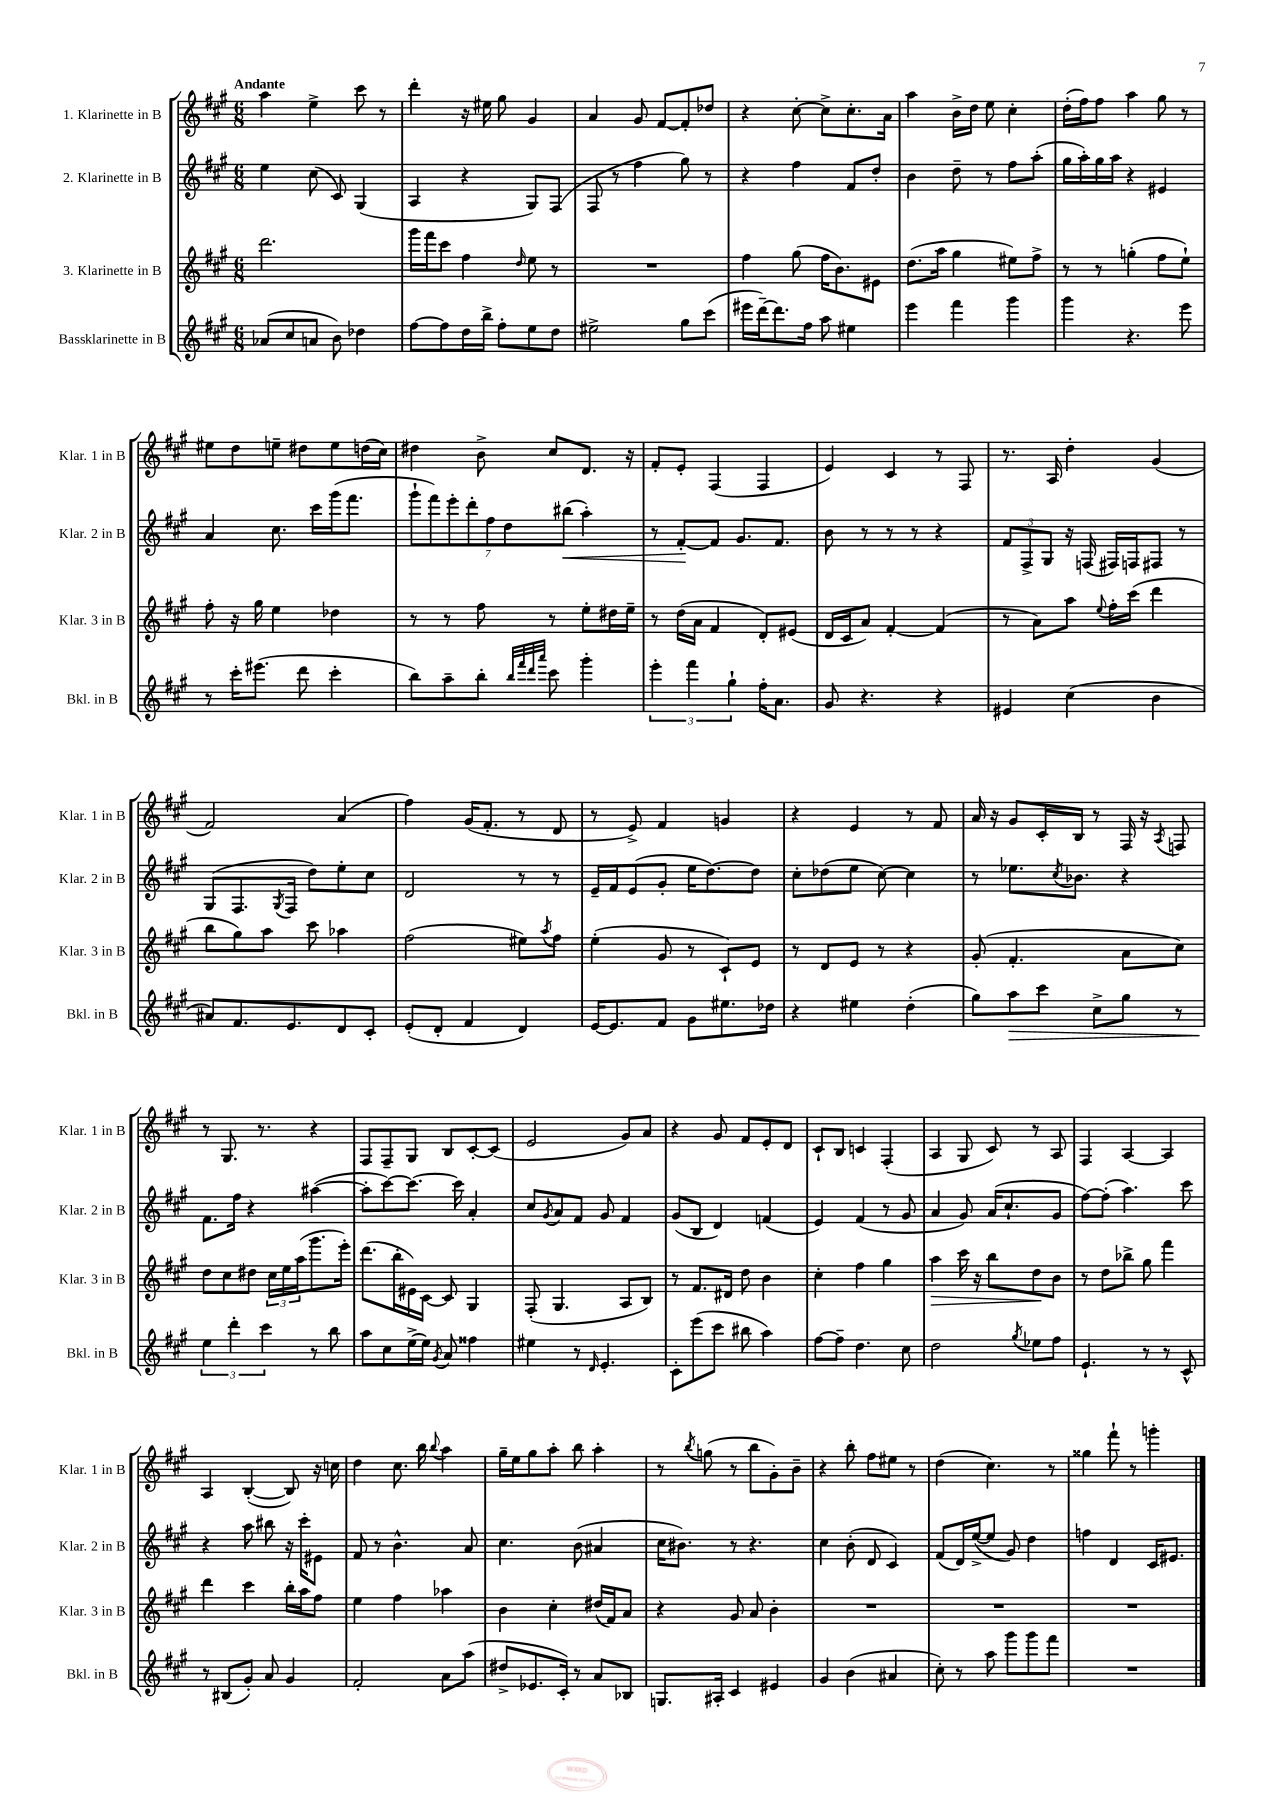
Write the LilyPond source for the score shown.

<<
\new StaffGroup <<
\new Staff = "s0" \with { instrumentName = "1. Klarinette in B" shortInstrumentName = "Klar. 1 in B" } {
    \clef treble \key a \major \numericTimeSignature \time 6/8 \tempo "Andante"
    a''4 e''4-> cis'''8 r8 |
    d'''4-. r16 eis''16 gis''8 gis'4 |
    a'4 gis'8 fis'8~ fis'8-. des''8 |
    r4 cis''8~-. cis''8-> cis''8.-. a'16 |
    a''4 b'16-> d''16 e''8 cis''4-. |
    d''16-.( fis''16) fis''8 a''4 gis''8 r8 |
    eis''8 d''8 e''8-- dis''8 e''8 d''16( cis''16) |
    dis''4 b'8-> cis''8 d'8. r16 |
    fis'8-. e'8-. fis4( fis4 |
    e'4) cis'4 r8 fis8 |
    r8. a16 d''4-. gis'4( |
    fis'2) a'4( |
    fis''4) gis'16( fis'8.-. r8 d'8 |
    r8 e'8->) fis'4 g'4 |
    r4 e'4 r8 fis'8 |
    a'16 r16 gis'8 cis'16-. b16 r8 fis16 r16 \acciaccatura { a8 } f8 |
    r8 gis8. r8. r4 |
    fis8 fis8-- gis8 b8 cis'8~-. cis'8( |
    e'2 gis'8) a'8 |
    r4 gis'8 fis'8 e'8-. d'8 |
    cis'8-! b8 c'4 fis4-.( |
    a4 gis8 cis'8) r8 a8 |
    fis4 a4~ a4 |
    a4 b4~-.( b8) r16 c''16 |
    d''4 cis''8. b''16 \appoggiatura { b''8 } a''4 |
    gis''16-- e''16 gis''8 a''8-. b''8 a''4-. |
    r8 \acciaccatura { b''8 } g''8( r8 b''8 gis'8-.) b'8-- |
    r4 b''8-. fis''8 eis''8 r8 |
    d''4( cis''4.) r8 |
    gisis''4 fis'''8-! r8 g'''4-. \bar "|." |
}
\new Staff = "s1" \with { instrumentName = "2. Klarinette in B" shortInstrumentName = "Klar. 2 in B" } {
    \clef treble \key a \major \numericTimeSignature \time 6/8
    e''4 cis''8( cis'8) gis4( |
    a4 r4 gis8) fis8( |
    fis8 r8 fis''4 gis''8) r8 |
    r4 fis''4 fis'8 d''8-. |
    b'4 d''8-- r8 fis''8 a''8-.( |
    gis''16 a''16-.) gis''16 a''16 r4 eis'4 |
    a'4 cis''8. cis'''16 gis'''16( fis'''8. |
    \tuplet 7/4 { gis'''8-! fis'''8) e'''8-. d'''8-. fis''8 d''8 bis''8\<( } a''4-.) |
    r8 fis'8~-.\! fis'8 gis'8. fis'8. |
    b'8 r8 r8 r8 r4 |
    \tuplet 3/2 { fis'8 fis8-> gis8 } r16 f16( fis16) f16 fis8 r8 |
    gis8( fis8. \acciaccatura { gis8 } fis16 d''8) e''8-. cis''8 |
    d'2 r8 r8 |
    e'16-- fis'16 e'8( gis'8-. e''16 d''8.~) d''8 |
    cis''8-. des''8( e''8 cis''8~) cis''4 |
    r8 ees''8. \acciaccatura { cis''8 } bes'8. r4 |
    fis'8. fis''16 r4 ais''4~( |
    ais''8-. cis'''8~) cis'''8.~ cis'''16 a'4-. |
    cis''8 \acciaccatura { gis'8 } a'8 fis'8 gis'8 fis'4 |
    gis'8( b8 d'4) f'4( |
    e'4) fis'4( r8 gis'8 |
    a'4 gis'8) a'16( cis''8.-! gis'8 |
    fis''8~) fis''8-.( a''4.) cis'''8 |
    r4 a''8 bis''8 r16 cis'''16-. eis'8 |
    fis'8 r8 b'4.-^ a'8 |
    cis''4. b'8( ais'4 |
    cis''16 bis'8.) r8 r4. |
    cis''4 b'8-.( d'8 cis'4) |
    fis'8( d'16) e''16~->( e''8 gis'8) d''4 |
    f''4 d'4 cis'16 eis'8. \bar "|." |
}
\new Staff = "s2" \with { instrumentName = "3. Klarinette in B" shortInstrumentName = "Klar. 3 in B" } {
    \clef treble \key a \major \numericTimeSignature \time 6/8
    d'''2. |
    gis'''16 fis'''16 cis'''8 fis''4 \grace { d''16 } e''8 r8 |
    R2. |
    fis''4 gis''8( fis''16 b'8.) eis'8 |
    d''8.( a''16 gis''4 eis''8) fis''8-> |
    r8 r8 g''4-.( fis''8 e''8-!) |
    fis''8-. r16 gis''16 e''4 des''4 |
    r8 r8 fis''8 r8 e''8-. dis''16 e''16-- |
    r8 d''16( a'16 fis'4 d'8-.) eis'8( |
    d'16 cis'16 a'8) fis'4~-. fis'4( |
    r8 a'8) a''8 \appoggiatura { e''8 } fis''16-. cis'''16( d'''4 |
    b''8 gis''8) a''8 cis'''8 aes''4 |
    fis''2( eis''8) \acciaccatura { a''8 } fis''8 |
    e''4-.( gis'8 r8 cis'8-!) e'8 |
    r8 d'8 e'8 r8 r4 |
    gis'8-.( fis'4.-. a'8 cis''8) |
    d''8 cis''8 dis''8 \tuplet 3/2 { cis''16 e''16 a''16( } gis'''8. e'''16-.) |
    d'''8.( b''16-. eis'16) cis'16~ cis'8 gis4 |
    fis8-.( gis4. a8 b8) |
    r8 fis'8. dis'16 d''8 b'4 |
    cis''4-. fis''4 gis''4 |
    a''4\> cis'''16 r16 b''8 d''8\! b'8 |
    r8 d''8 bes''8-> gis''8 fis'''4 |
    d'''4 cis'''4 b''16-. a''16 fis''8 |
    e''4 fis''4 aes''4 |
    b'4 cis''4-. dis''16( fis'16) a'8 |
    r4 gis'8 a'8 b'4-. |
    R2. |
    R2. |
    R2. \bar "|." |
}
\new Staff = "s3" \with { instrumentName = "Bassklarinette in B" shortInstrumentName = "Bkl. in B" } {
    \clef treble \key a \major \numericTimeSignature \time 6/8
    aes'8( cis''8 a'8 b'8) des''4 |
    fis''8~ fis''8 d''16 b''16-> fis''8-. e''8 d''8 |
    eis''2-> gis''8 cis'''8( |
    eis'''16 d'''16~--) d'''8. fis''16 a''8 eis''4 |
    e'''4 fis'''4 gis'''4 |
    gis'''4 r4. e'''8 |
    r8 cis'''16-. eis'''8.( d'''8 cis'''4-. |
    b''8) a''8-- b''8-. \grace { b''32 fis'''32 d'''32 a'''32 } cis'''8 gis'''4-. |
    \tuplet 3/2 { e'''4-. fis'''4 gis''4-! } fis''16-. a'8. |
    gis'8 r4. r4 |
    eis'4 cis''4( b'4 |
    ais'8) fis'8. e'8. d'8 cis'8-. |
    e'8-.( d'8-. fis'4 d'4) |
    e'16~ e'8. fis'8 gis'8 eis''8. des''16 |
    r4 eis''4 d''4-.( |
    gis''8) a''8\> cis'''8 cis''8-> gis''8 r8 |
    \tuplet 3/2 { e''4\! d'''4-. cis'''4 } r8 b''8 |
    a''8 cis''8 e''16->( e''16) \acciaccatura { gis'8 } a'8 fisis''4 |
    eis''4 r8 \grace { d'16 } e'4.-. |
    cis'8-. e'''8( cis'''8 bis''8 a''4) |
    fis''8~ fis''8-- d''4. cis''8 |
    d''2 \acciaccatura { gis''8 } ees''8 fis''8 |
    e'4.-! r8 r8 cis'8-^ |
    r8 bis8( gis'8-.) a'8 gis'4 |
    fis'2-. a'8 a''8( |
    dis''8-> ees'8. cis'16-.) r8 a'8 bes8 |
    g8. ais16-. cis'4 eis'4 |
    gis'4 b'4( ais'4 |
    cis''8-.) r8 a''8 gis'''8 gis'''8 fis'''8 |
    R2. \bar "|." |
}
>>
>>
\layout { \context { \Score \remove "Bar_number_engraver" } }
